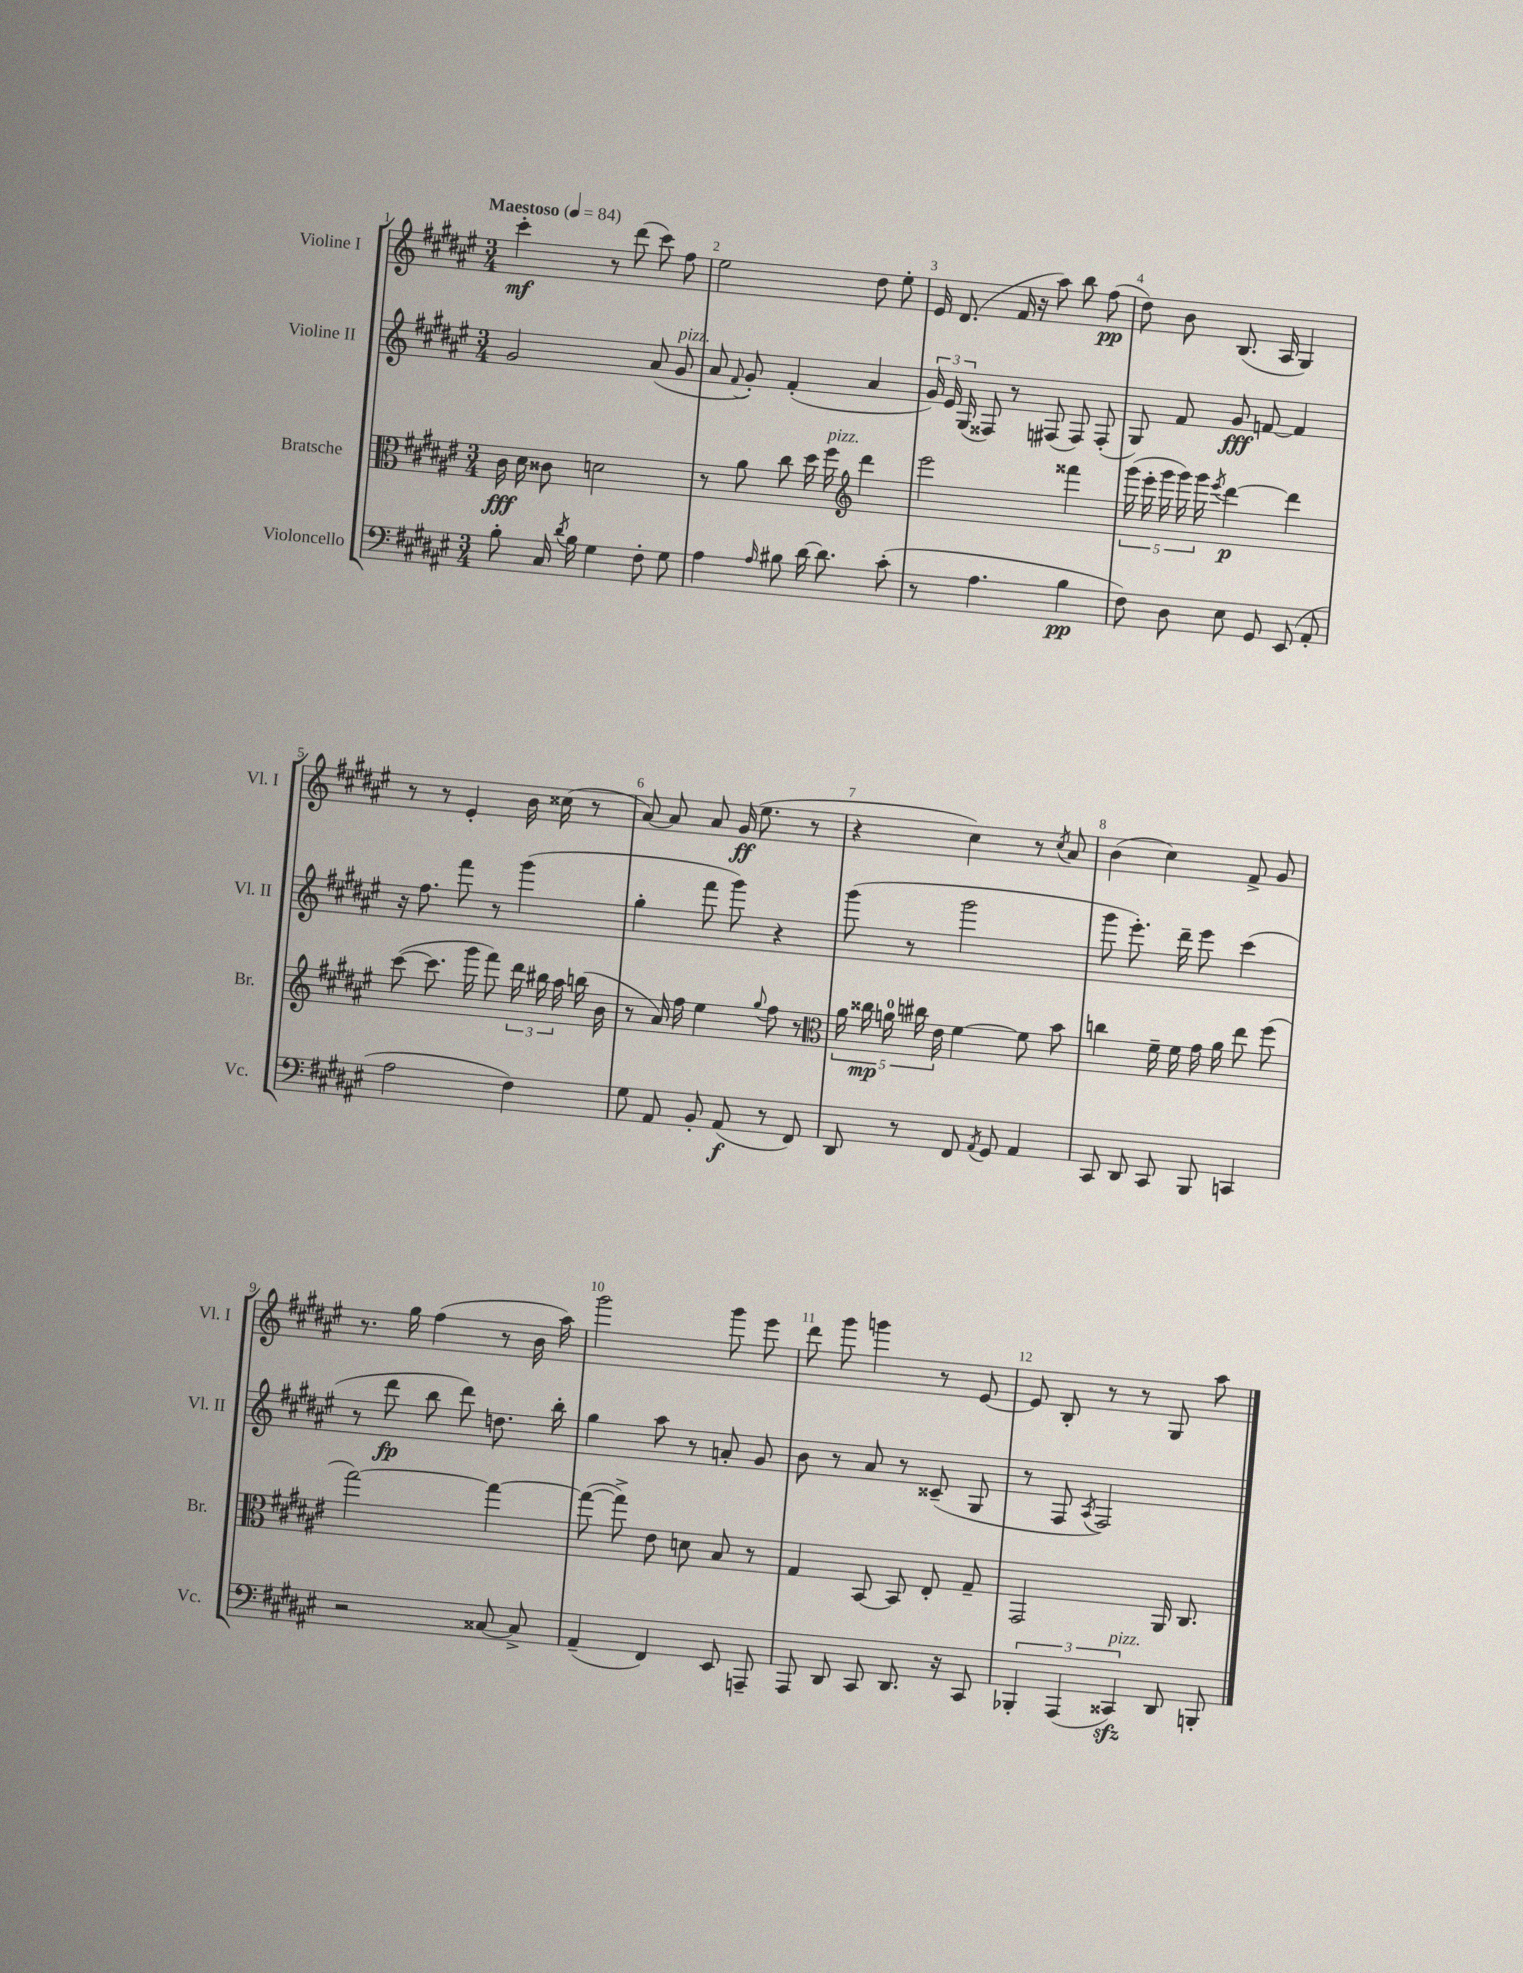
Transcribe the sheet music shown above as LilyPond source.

<<
\new StaffGroup <<
\new Staff = "s0" \with { instrumentName = "Violine I" shortInstrumentName = "Vl. I" } {
    \clef treble \key fis \major \numericTimeSignature \time 3/4 \tempo "Maestoso" 4 = 84
    \autoBeamOff cis'''4-.\mf r8 dis'''8( cis'''8) fis''8 |
    eis''2 dis''8 eis''8-. |
    eis'16 dis'8.( fis'16 r16 ais''8) b''8 fis''8\pp( |
    dis''8) b'8 b8.( ais16 gis4) |
    r8 r8 eis'4-. b'16 cisis''16( r8 |
    ais'8~) ais'8 ais'8 gis'16\ff( eis''8. r8 |
    r4 cis''4) r8 \acciaccatura { cis''8 } ais'8 |
    b'4( cis''4) fis'8-> gis'8 |
    r8. gis''16 fis''4( r8 b'16 ais''16) |
    gis'''2 gis'''8 eis'''8 |
    dis'''8 gis'''8 g'''4 r8 eis'8~ |
    eis'8 b8-. r8 r8 gis8 ais''8 \bar "|." |
}
\new Staff = "s1" \with { instrumentName = "Violine II" shortInstrumentName = "Vl. II" } {
    \clef treble \key fis \major \numericTimeSignature \time 3/4
    \autoBeamOff gis'2 ais'8( gis'8^\markup { \italic "pizz." } |
    ais'8 \appoggiatura { fis'8 } gis'8-.) fis'4-.( ais'4 |
    \tuplet 3/2 { gis'16) eis'16 gis16( } fisis8) r8 fis8( fis8) fis8-.( |
    gis8) fis'8 gis'8\fff f'8~ f'4 |
    r16 fis''8. fis'''8 r8 gis'''4( |
    gis''4-. fis'''8 gis'''8) r4 |
    gis'''8( r8 gis'''2 |
    gis'''8 eis'''8.-.) dis'''16-- eis'''8 cis'''4( |
    r8 dis'''8\fp b''8 dis'''8) d''8. b''16-. |
    gis''4 ais''8 r8 a'8-. gis'8 |
    b'8 r8 ais'8 r8 cisis'8--( gis8 |
    r8 fis8 \acciaccatura { ais8 } fis2) \bar "|." |
}
\new Staff = "s2" \with { instrumentName = "Bratsche" shortInstrumentName = "Br." } {
    \clef alto \key fis \major \numericTimeSignature \time 3/4
    \autoBeamOff cis'16\fff dis'16 cisis'8 d'2 |
    r8 ais'8 cis''8 dis''16 fis''16^\markup { \italic "pizz." } \clef treble dis'''4 |
    eis'''2 fisis'''4 |
    \tuplet 5/4 { gis'''16( eis'''16-. gis'''16 gis'''16) gis'''16 } \acciaccatura { eis'''8 } dis'''4~\p dis'''4 |
    cis'''8~( cis'''8. gis'''16 fis'''8) \tuplet 3/2 { dis'''16 bis''16 ais''16 } b''16( b'16 |
    r8 ais'16) fis''16 eis''4 \appoggiatura { gis''8 } fis''8 r8 |
    \clef alto \tuplet 5/4 { ais'16 cisis''16\mp a'16-0 cis''16 eis'16 } fis'4~ fis'8 b'8 |
    c''4 fis'16-- fis'16 gis'16 ais'16 eis''8 fis''8( |
    gis''2~) gis''4~ |
    gis''8~( gis''8->) eis'8 d'8 b8 r8 |
    gis4 b,8~ b,8 eis8-. gis8-- |
    gis,2 ais,16 cis8. \bar "|." |
}
\new Staff = "s3" \with { instrumentName = "Violoncello" shortInstrumentName = "Vc." } {
    \clef bass \key fis \major \numericTimeSignature \time 3/4
    \autoBeamOff b8-. cis16 \acciaccatura { dis'8 } b16 gis4 fis8-. gis8 |
    ais4 \grace { ais16 } bis8 dis'16~ dis'8. cis'8-.( |
    r8 ais4. b4\pp |
    fis8) dis8 eis8 gis,8 eis,8( ais,8-. |
    ais2 fis4) |
    gis8 ais,8 b,8-. ais,8\f( r8 fis,8) |
    dis,8 r8 fis,8 \acciaccatura { ais,8 } gis,8 ais,4 |
    cis,8 dis,8 cis,8 b,,8 c,4 |
    r2 cisis8~ cisis8-> |
    ais,4--( fis,4) eis,8 a,,8-- |
    ais,,8 dis,8 cis,8 dis,8. r16 cis,8 |
    \tuplet 3/2 { bes,,4-. ais,,4( cisis,4\sfz^\markup { \italic "pizz." }) } dis,8 b,,8-. \bar "|." |
}
>>
>>
\layout { \context { \Score \override BarNumber.break-visibility = ##(#f #t #t) barNumberVisibility = #all-bar-numbers-visible } }
